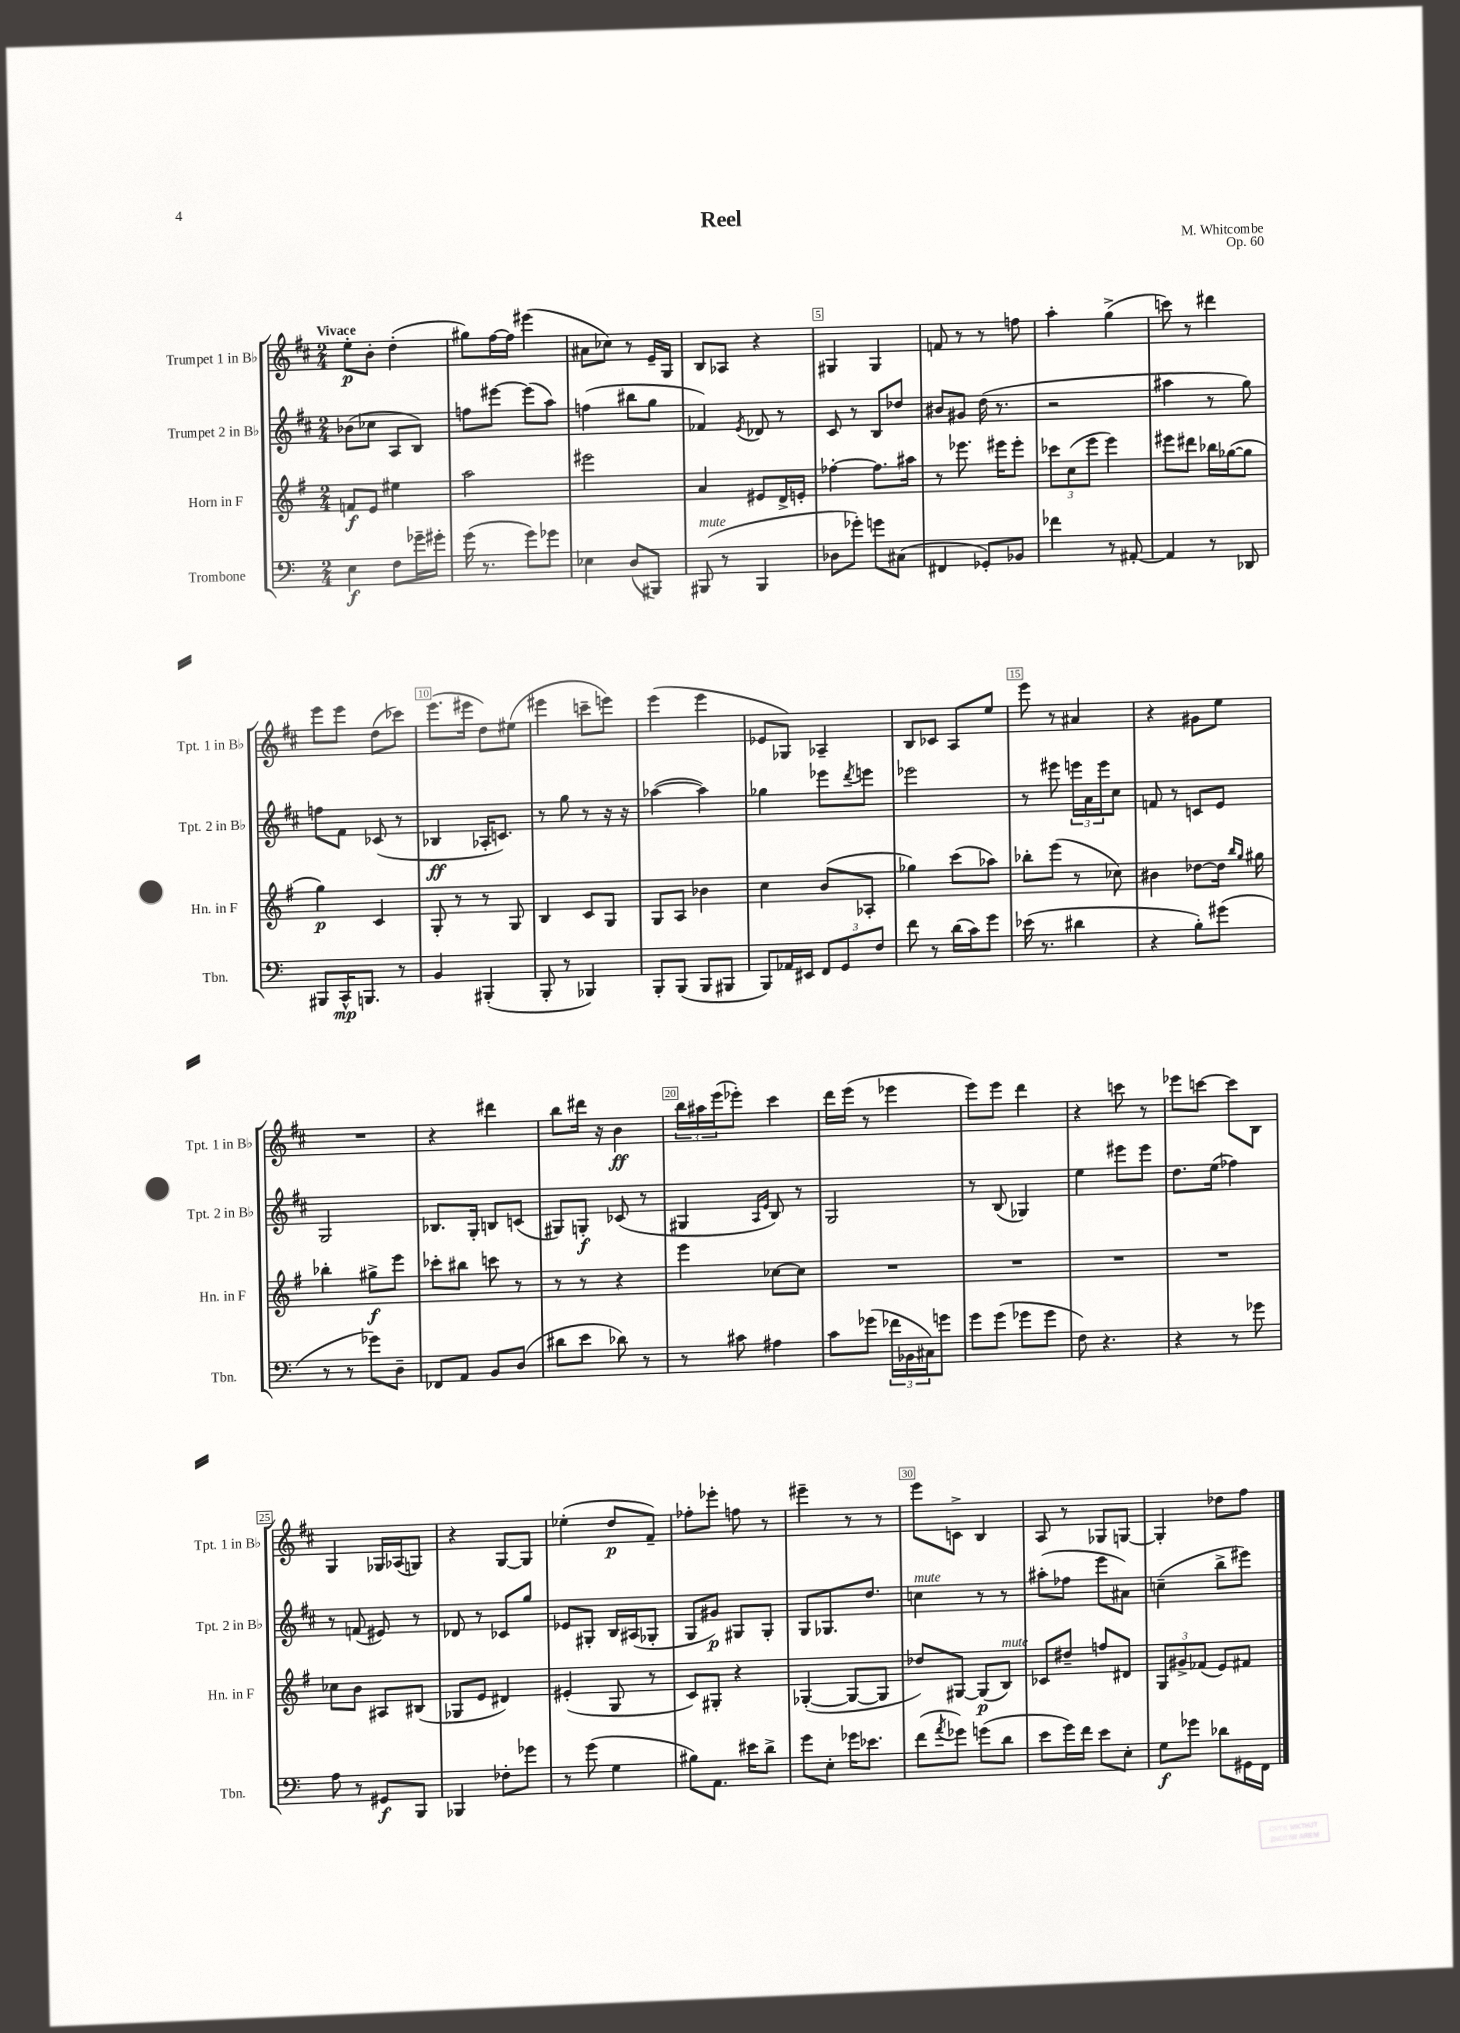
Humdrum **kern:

**kern	**kern	**kern	**kern
*staff4	*staff3	*staff2	*staff1
*clefF4	*clefG2	*clefG2	*clefG2
*k[]	*k[f#]	*k[f#c#]	*k[f#c#]
*M2/4	*M2/4	*M2/4	*M2/4
4E	8f	(8b-	8ee'
.	8e	8cc-	8b'
8F	4ee#	8A	(4dd'
16g-~	.	8B)	.
16g#'	.	.	.
=	=	=	=
(16g	2aa	8ff	8gg#)
8.r	.	.	.
.	.	[8eee#	[16ff#
.	.	.	16ff#]
8g)	.	(8eee#]	(4eee#
8g-	.	8aa)	.
=	=	=	=
4E-	2eee#	(4ff	8a#
.	.	.	8cc-)
(8D	.	8bb#	8r
8BBB#)	.	8gg	16e~
.	.	.	16G
=	=	=	=
(8BBB#	4a	4f-)	8B
8r	.	.	8A-
.	.	8qe	.
4BBB#	8e#	8d-	4r
.	16d^	8r	.
.	16e'	.	.
=	=	=	=
8D-	[4ff-'	8c#	4G#
8g-')	.	8r	.
8g	8.ff-]	8B	4G#
(8C#	.	8dd-	.
.	16aa#	.	.
=	=	=	=
4FF#	8r	8b#	8f
.	8.eee-	8g#	8r
8GG-')	.	(16dd	8r
.	16eee#	8.r	.
8BB-	8eee#'	.	8ff
=	=	=	=
4f-	12ccc-	2r	4aa'
.	(12cc	.	.
.	12eee	.	.
8r	4eee)	.	(4gg^
[8AA#'	.	.	.
=	=	=	=
4AA#]	8eee#	4aa#	8ccc)
.	8ddd#	.	8r
8r	16bb-	8r	4ddd#
.	([16gg-	.	.
8DD-	8gg-]	8gg)	.
=	=	=	=
8BBB#	4gg)	8ff	8eee
16CC^^	.	8f#	8eee
8.BBB	.	.	.
.	4c	(8c-	(8dd
8r	.	8r	8ccc-)
=	=	=	=
4BB	8G'	4B-	(8.eee
.	8r	.	.
.	.	.	16eee#
(4BBB#'	8r	16A-'	8dd)
.	.	8.c)	.
.	8G	.	(8ee#
=	=	=	=
8BBB'	4B	8r	4eee#
8r	.	8gg	.
4BBB-)	8c	8r	8ccc~
.	8G	16r	8eee)
.	.	16r	.
=	=	=	=
8BBB'	8G	([4aa-	(4eee
(8BBB	8A	.	.
8BBB	4b-	4aa-])	4eee
8BBB#	.	.	.
=	=	=	=
8BBB)	4cc	4gg-	8e-
16AA-	.	.	8G-)
16EE#	.	.	.
12FF	(8b	8eee-	4A-~
12GG	.	.	.
.	.	8qddd	.
.	8A-'	8eee	.
12F	.	.	.
=	=	=	=
8f	4gg-)	2eee-	8B
8r	.	.	8c-
(16d	(8ccc	.	8A
16c)	.	.	.
8g	8aa-)	.	8ee
=	=	=	=
(16e-	8bb-'	8r	8eee
8.r	.	.	.
.	(8eee	8eee#	8r
4d#	8r	24eee	4a#
.	.	24a	.
.	.	24eee	.
.	8cc-)	8cc#	.
=	=	=	=
4r	4b#	8f	4r
.	.	8r	.
8B')	[8dd-	8c	8g#
(8g#	16dd-]	8e	8ee
.	16qqbb	.	.
.	16qqgg	.	.
.	16gg#	.	.
=	=	=	=
8r	4bb-'	2G	2r
8r	.	.	.
8g-)	8gg#^	.	.
8D~	8eee	.	.
=	=	=	=
8FF-	8ccc-'	8.B-	4r
8AA	8bb#	.	.
.	.	16G'	.
8BB	8ccc	8B	4ddd#
(8D	8r	(8c	.
=	=	=	=
8d#	8r	8G#)	8bb
8e	8r	8G'	16ddd#
.	.	.	16r
8d-)	4r	(8c-	4b
8r	.	8r	.
=	=	=	=
8r	4eee	4G#	24bb
.	.	.	24aa#
.	.	.	(24eee
8c#	.	.	8eee-')
.	.	16qqA	.
.	.	16qqe	.
4A#	[8cc-	8B)	4ccc#
.	8cc-]	8r	.
=	=	=	=
8c	2r	2G	16ddd
.	.	.	(16eee
(8g-	.	.	8r
24f-	.	.	4eee-
24BB-	.	.	.
24C#)	.	.	.
8g	.	.	.
=	=	=	=
8g	2r	8r	8eee)
(8g	.	(8B	8eee
8g-	.	4G-)	4ddd
8g-	.	.	.
=	=	=	=
8F)	2r	4ee	4r
4.r	.	.	.
.	.	8eee#	8ccc
.	.	8eee#	8r
=	=	=	=
4r	2r	8.dd	8eee-
.	.	.	[8ccc
.	.	(16ee	.
8r	.	4ff-)	8ccc]
8g-	.	.	8B
=	=	=	=
8A	8cc-	8r	4G
8r	8b	(8f	.
8GG#	8A#	8e#)	16G-
.	.	.	(16A-
8BBB	(8B#	8r	8G)
=	=	=	=
4BBB-	8G-	8d-	4r
.	8e	8r	.
8F-'	4d#)	8c-	[8G
8g-	.	8gg	8G]
=	=	=	=
8r	(4e#'	8e-	(4ee-'
(8g	.	8G#'	.
4G	8G	16B	8dd
.	.	(16A#	.
.	8r	8G-'	8f#~)
=	=	=	=
8B#)	8c)	8G	8ff-'
8.AA	8G#'	8g#)	8eee-'
.	4r	8G#	8ff
16e#	.	.	.
8d^	.	8G#'	8r
=	=	=	=
8g	([4G-'	8G	4eee#~
8E'	.	8.G-	.
16g-	8G-_	.	8r
8.e-	.	8.dd	.
.	8G-]	.	8r
=	=	=	=
(8f	8dd-)	4cc	8eee
8qa	.	.	.
8g-)	[8G#	.	8c^
(8g	(8G#]	8r	4B
8d	8B)	8r	.
=	=	=	=
8e	8c-	(8aa#'	8A
16g)	8dd#~	8ff-	8r
16f	.	.	.
8e	8ff	8eee	8G-
8E'	8d#	8a#)	[8G
=	=	=	=
8G	12G	(4cc~	4G']
.	12g#^	.	.
8g-	.	.	.
.	(12f-	.	.
8d-	8e)	8bb^	8dd-
16GG#	8f#	8eee#)	8ff#
16FF	.	.	.
==	==	==	==
*-	*-	*-	*-
